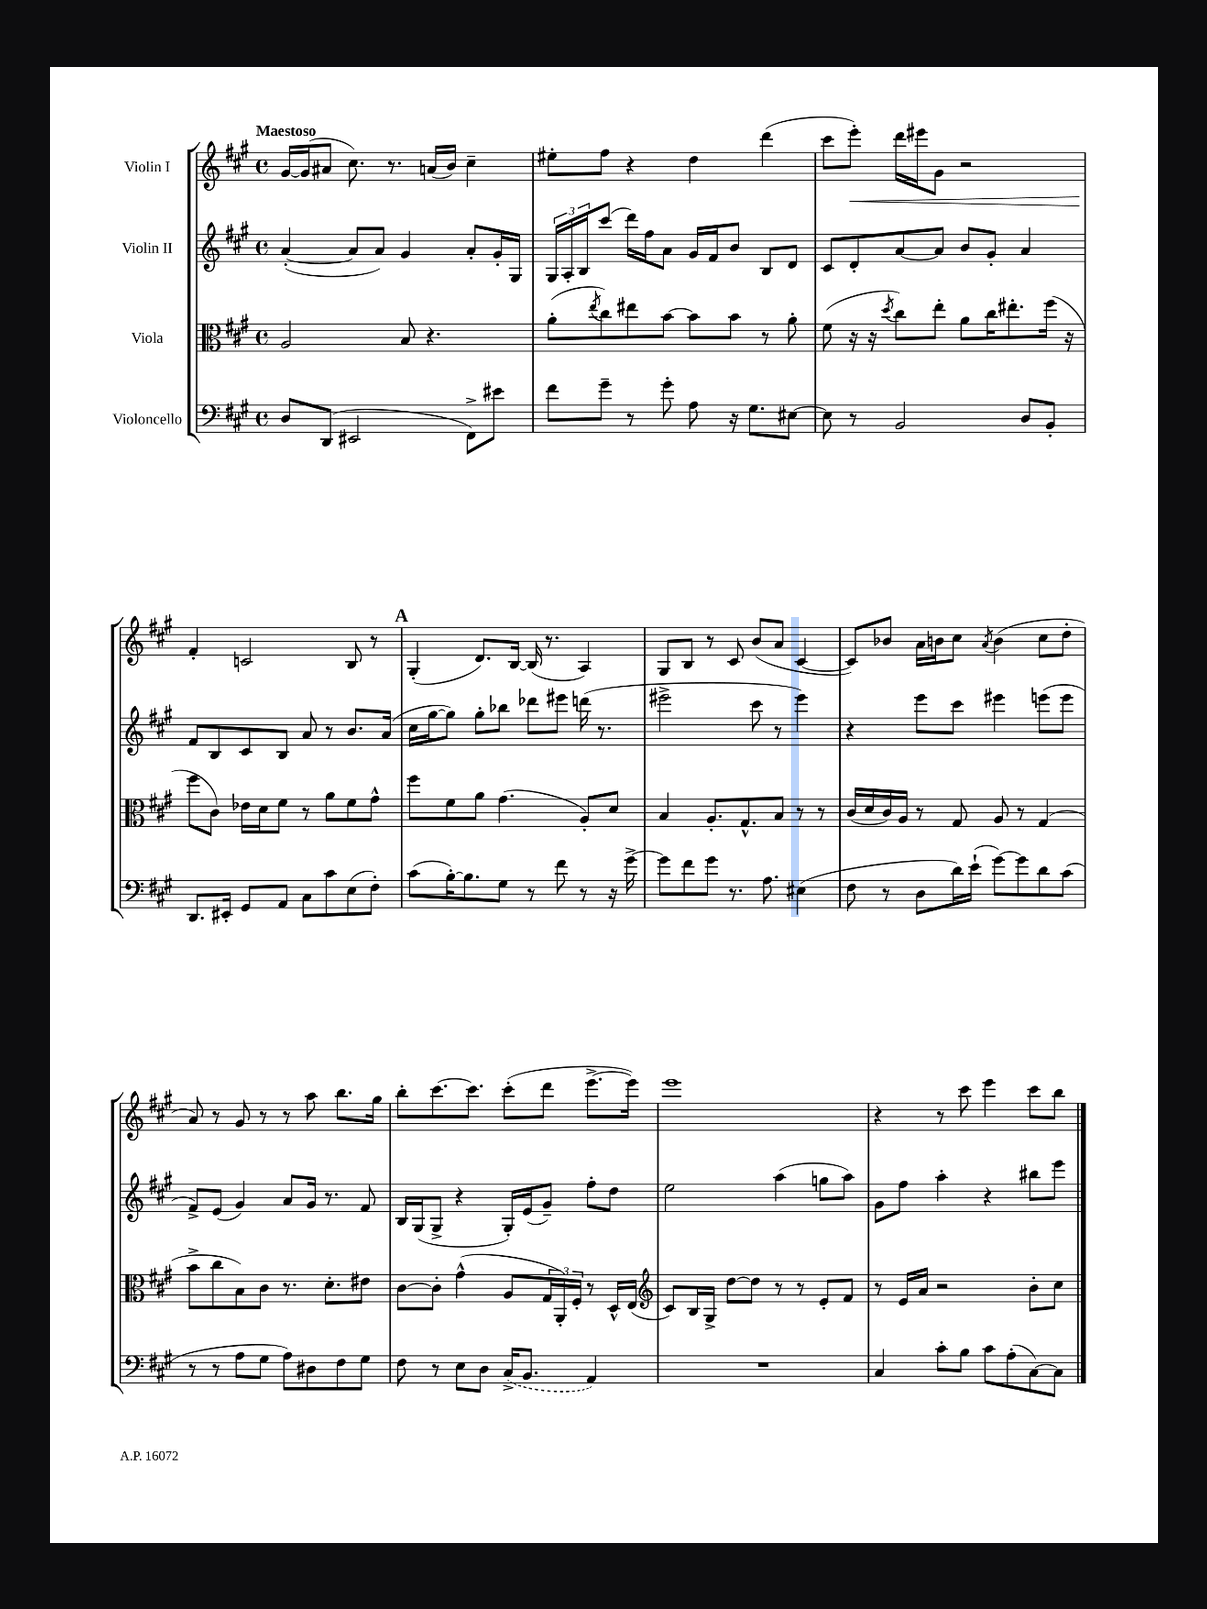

**kern	**kern	**kern	**kern
*staff4	*staff3	*staff2	*staff1
*clefF4	*clefC3	*clefG2	*clefG2
*k[f#c#g#]	*k[f#c#g#]	*k[f#c#g#]	*k[f#c#g#]
*M4/4	*M4/4	*M4/4	*M4/4
*met(c)	*met(c)	*met(c)	*met(c)
8D/L	2A/	([4a'/	[16g#/LL
.	.	.	(16g#/]J
(8DD/J	.	.	8a#/J
2EE#/	.	8a/]L	8.cc#\)
.	.	8a/J)	.
.	.	.	8.r
.	8B/	4g#/	.
.	4.r	.	(16a/LL
.	.	.	16b/JJ)
8FF#^\L)	.	8a'/L	4cc#~\
8e#\J	.	16g#'/L	.
.	.	16G#/JJ	.
=	=	=	=
8f#\L	(8a'\L	24G#/LL	8ee#'\L
.	.	24A'/	.
.	.	24B/J	.
.	8qee/	.	.
8g#~\J	8cc#\)	(8ccc#/J	8ff#\J
8r	8ee#\	16ddd\LL)	4r
.	.	16ff#\J	.
8g#'\	[8b\J	8a\J	.
8A\	8b\]L	16g#/LL	4dd\
.	.	16f#/J	.
16r	8b\J	8b/J	.
8.G#\L	.	.	.
.	8r	8B/L	(4ddd\
[8E#\J	8a'\	8d/J	.
=	=	=	=
8E#\]	(8f#\	8c#/L	8ccc#\L
8r	16r	8d'/	8eee'\J)
.	16r	.	.
.	8qdd/	.	.
2BB/	8cc#\L)	[8a/	16ddd\LL
.	.	.	16eee#\J
.	8ee'\J	8a/]J	8g#\J
.	8a\L	8b/L	2r
.	16cc#\K	8g#'/J	.
.	8.ee#'\	.	.
8D/L	.	4a/	.
8BB'/J	(16ff#\Jk	.	.
.	16r	.	.
=	=	=	=
8.DD/L	8ff#\L	8f#/L	4f#'/
.	8c#\J)	8B/	.
16EE#'/Jk	.	.	.
8GG#/L	16e-\LL	8c#/	2c/
.	16d\J	.	.
8AA/J	8f#\J	8B/J	.
8C#\L	8r	8a/	.
8c#\	8a\L	8r	.
(8E\	8f#\	8.b/L	8B/
8F#'\J)	8g#^^\J	.	8r
.	.	(16a/Jk	.
=	=	=	=
(8c#\L	8ff#\L	16cc#\LL	(4G#'/
.	.	[16gg#\J	.
[16B'\K)	8f#\	8gg#\]J)	.
8.B\]	.	.	.
.	8a\J	8gg#'\L	8.d/L)
8G#\J	(4.g#\	8bb-\J	.
.	.	.	[16B/Jk
8r	.	8ddd-\L	(16B/]
.	.	.	8.r
8f#\	.	8eee#\J	.
8r	8A'/L)	(16ddd\	4A/)
.	.	8.r	.
16r	8d/J	.	.
[16g#^\	.	.	.
=	=	=	=
8g#\]L	4B/	2eee#^\	8G#/L
8f#\	.	.	8B/J
8g#\J	8.A'/L	.	8r
8.r	.	.	8c#/
.	8.G#^^/	.	.
.	.	8ccc#\	(8b/L
8.A\	.	.	.
.	8B/J	8r	8a/J
(4E#\	8r	4eee#\)	[4c#/
.	8r	.	.
=	=	=	=
8F#\	(16c#/LL	4r	8c#/]L)
.	16d/	.	.
8r	16c#/)	.	8b-/J
.	16A/JJ	.	.
8D\L	8r	8eee\L	16a\LL
.	.	.	16b\J
16d\L)	8G#/	8ccc#\J	8cc#\J
(16e`\JJ	.	.	.
.	.	.	8qa/
[8g#\L)	8A/	4eee#\	(4b\
8g#\]	8r	.	.
8d\	(4G#/	(8eee\L	8cc#\L
(8c#\J	.	8eee\J	8dd'\J
=	=	=	=
8r	8b^\L	8f#^/L)	8a/)
8r	8cc#\	(8e/J	8r
8A\L	8B\)	4g#/)	8g#/
8G#\J	8c#\J	.	8r
8A\L)	8.r	8a/L	8r
8D#\	.	16g#/Jk	8aa\
.	8.d'\L	8.r	.
8F#\	.	.	8.bb\L
8G#\J	8e#\J	8f#/	.
.	.	.	16gg#\Jk
=	=	=	=
8F#\	[8c#\L	16B/LL	8bb'\L
.	.	(16G#/J	.
8r	8c#'\]J	8G#^/J	[8.ccc#\
8E\L	(4g#^^\	4r	.
.	.	.	8.ccc#\]J
8D\J	.	.	.
(16C#^/LK	8A/L	16G#'/LL)	(8ccc#'\L
8.BB/J	.	(16e/J	.
.	24G#/L	8g#~/J)	8ddd\J
.	24AA'/)	.	.
.	24F#'/JJ	.	.
4AA/)	8r	8ff#'\L	[8.eee^\L
.	16D^^/LL	8dd\J	.
.	(16E/JJ	.	16eee\]Jk)
=	=	=	=
*	*clefG2	*	*
1r	8c#/L)	2ee\	1eee
.	16B/L	.	.
.	16G#^/JJ	.	.
.	[8dd\L	.	.
.	8dd\]J	.	.
.	8r	(4aa\	.
.	8r	.	.
.	8e'/L	8gg\L	.
.	8f#/J	8aa\J)	.
=	=	=	=
4C#/	8r	8g#\L	4r
.	16e/LL	8ff#\J	.
.	16a/JJ	.	.
8c#'\L	2r	4aa'\	8r
8B\J	.	.	8ccc#\
8c#\L	.	4r	4eee\
(8A'\	.	.	.
[8C#\)	8b'\L	8bb#\L	8ccc#\L
8C#\]J	8cc#\J	8eee\J	8bb\J
==	==	==	==
*-	*-	*-	*-
